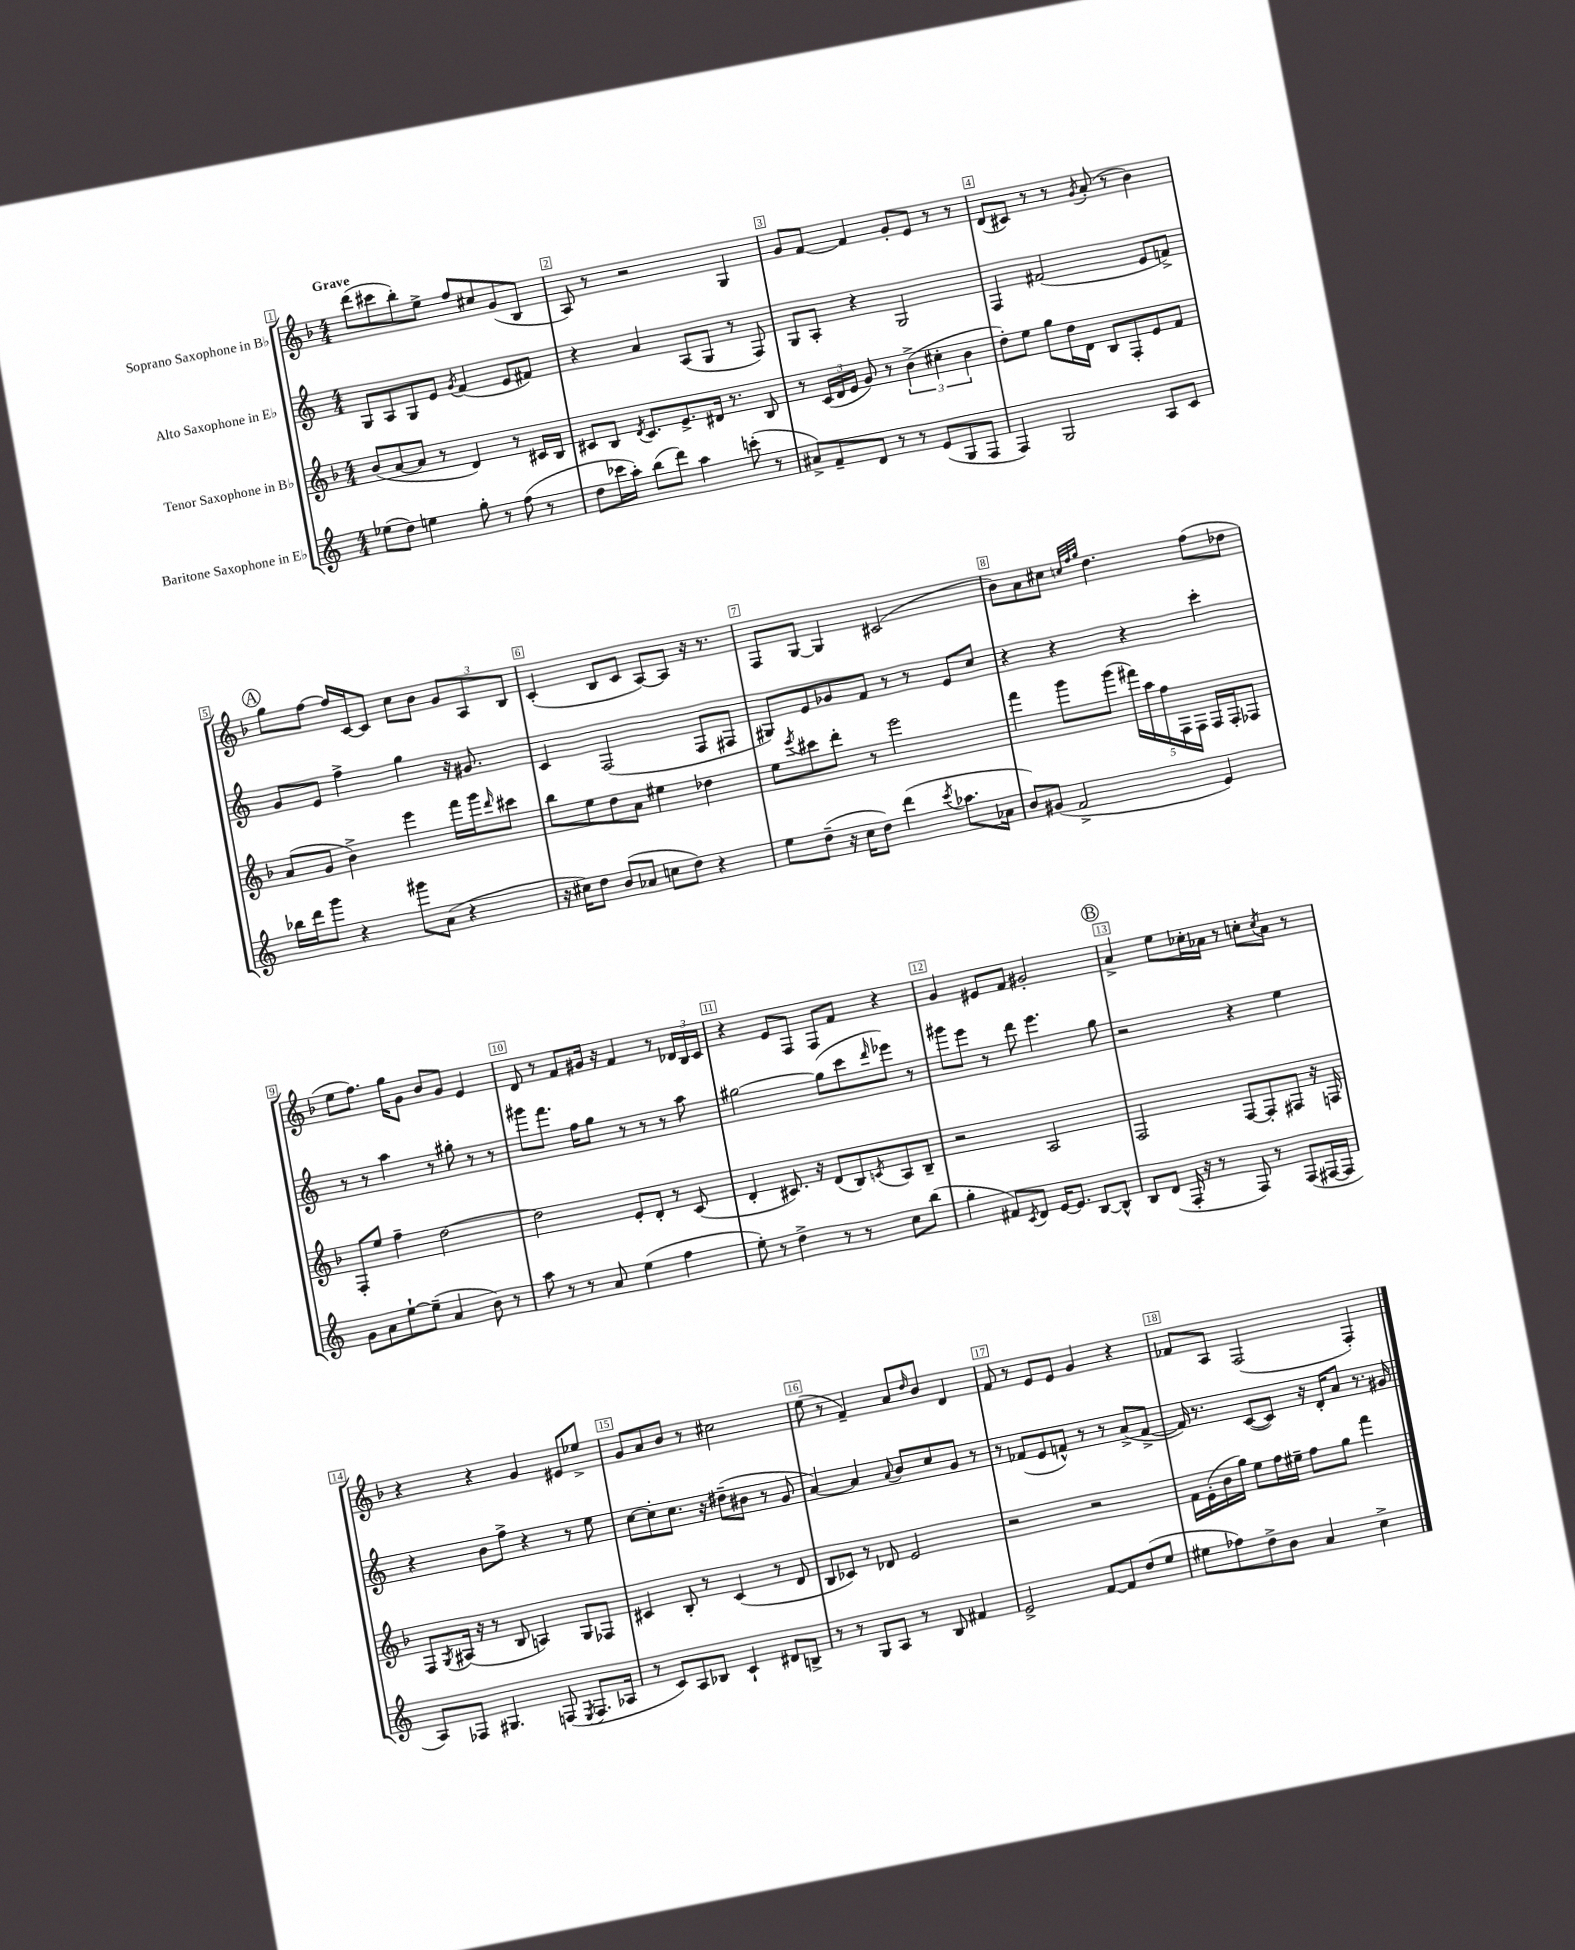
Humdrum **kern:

**kern	**kern	**kern	**kern
*staff4	*staff3	*staff2	*staff1
*clefG2	*clefG2	*clefG2	*clefG2
*k[]	*k[b-]	*k[]	*k[b-]
*M4/4	*M4/4	*M4/4	*M4/4
(8ee-	(8b-	8G	(8ddd
8dd)	[8a	8A	8ccc#
4ee	8a]	8G	8bb-')
.	8r	8e	8ee^
.	.	8qg	.
8gg'	4d)	(4f	8ff
8r	.	.	8cc#
(8ff	8r	8e	(8g
8r	16c#	8f#)	8B-
.	16B-	.	.
=	=	=	=
8dd	8c#	4r	8A)
16ccc-	8B-	.	8r
16aa')	.	.	.
.	8qd	.	.
(8bb	8.c#	4a	2r
8ddd)	.	.	.
.	8.e^	.	.
4aa	.	(8A	.
.	16d#	8G	.
.	8.r	.	.
(8ccc'	.	8r	4G
8r	8B-	8F)	.
=	=	=	=
8a#^)	8r	8G	8g
8f~	(24c	8A'	[8f
.	24d	.	.
.	24e	.	.
8d	8g)	4r	4f]
8r	8r	.	.
8r	(6b-^	2G	8g'
(8e	.	.	8e
.	6cc#'	.	.
8G	.	.	8r
.	6b-	.	.
8F	.	.	8r
=	=	=	=
4F)	8dd')	4F	(8d
.	8ee	.	8c#)
2G	8gg	(2f#	8r
.	16dd	.	8r
.	16d	.	.
.	.	.	8qg
.	8B-	.	(8a'
.	8F'	.	8r
8A	8e	8e	4b-)
8c	8f	8f^)	.
=	=	=	=
16bb-	(8a	8g	8gg
16ddd	.	.	.
8ggg	8g	8e	[8ff
4r	4b-^)	4ff^	16ff]
.	.	.	[16c
.	.	.	8c]
8ggg#	4eee	4gg	8cc
(8a	.	.	8b-
4r	16fff	16r	12g
.	16ggg	8.g#	.
.	.	.	12A
.	16qqddd	.	.
.	8ccc#	.	.
.	.	.	12B-
=	=	=	=
16r	8bb-	4c	(4c'
16cc#)	.	.	.
8dd	8ee	.	.
(8b	8dd	(2F	8B-
8a-	8a	.	8c
8cc	4ee#	.	[8A)
8dd)	.	.	8A]
4r	4dd-	8F	16r
.	.	.	8.r
.	.	8F#	.
=	=	=	=
8ee	8ee	8G#)	8F
.	8qeee	.	.
(8dd~	8ccc#	8e	[8G
16r	8ddd'	8g-	4G]
16cc	.	.	.
8dd)	8r	8f	.
(4ddd	2eee	8r	(2c#
.	.	8r	.
8qccc	.	.	.
8.aa-	.	8e	.
.	.	8cc	.
16a-	.	.	.
=	=	=	=
8b)	4fff	4r	8b-)
(8g#	.	.	8a
2f^	8ggg	4r	8cc#
.	.	.	32qqcc
.	.	.	32qqff
.	.	.	32qqgg
.	(8ggg	.	4.dd
.	20fff#)	4r	.
.	20aa	.	.
.	20ff	.	.
.	20F	.	.
.	20F	.	.
4e)	16F	4ccc'	(8ff
.	16F'	.	.
.	8F-	.	8dd-
=	=	=	=
8g	8F'	8r	8ee
8a	8ee	8r	8.ff)
[8ee`	4ff~	4aa	.
.	.	.	16gg
(8ee~]	.	.	8g
4a	[2dd	8r	8b-
.	.	8gg#'	8g
8b)	.	8r	4e
8r	.	8r	.
=	=	=	=
8aa	2dd]	8ggg#	8d
8r	.	8.fff	8r
8r	.	.	8f
.	.	16ff	.
8a	.	8gg	16g#
.	.	.	16r
(4ee	8e'	8r	4f
.	8d'	8r	.
4ff	8r	8r	8r
.	(8c	8aa	24d-
.	.	.	24B-
.	.	.	24c
=	=	=	=
8ee')	4d'	[2gg#	4r
8r	.	.	.
4dd^	8.c#)	.	8e
.	.	.	8F
.	16r	.	.
8r	(8d	(8gg#]	8F
8r	8B-)	8ccc	8f
.	8qc	16qqddd	.
8cc	8A	8eee-)	4r
(8bb	8B-~	8r	.
=	=	=	=
4gg'	2r	8ggg#	4g
.	.	8eee	.
8f#)	.	8r	8e#
8qc	.	.	.
8d	.	8ddd	8f
[16e	2A	4.eee	2g#'
8.e]	.	.	.
[8B	.	.	.
8B^^]	.	8gg	.
=	=	=	=
8B	2F	2r	4a^
(8d	.	.	.
16F'	.	.	8ee
16r	.	.	.
8r	.	.	16cc-'
.	.	.	16a-
8F)	[8F	4r	8r
8r	8F']	.	8cc'
.	.	.	8qcc
(8F	8F#	4ee	8a-
[16F#	16r	.	8r
16F#]	16F	.	.
=	=	=	=
8A)	8F	4r	4r
.	8qG	.	.
8F-	(16A#	.	.
.	16r	.	.
4.G#	8r	8b	4r
.	8B-	8ff^	.
.	4A)	4r	4g
(8F	.	.	.
8qE	.	.	.
8.F	8G	8r	8e#
.	8F-	8ee	8ee-^
16A-	.	.	.
=	=	=	=
8r	4c#	[8cc	8g
8c)	.	8cc']	8a
8A	8B-'	8.cc	8b-
8B-	8r	.	8r
.	.	16r	.
4c`	(4c#	(8dd#~	2cc#
.	.	8b#	.
8d#	8r	8r	.
8B^	8d	8g	.
=	=	=	=
8r	8B-	[4a)	(8ee
8r	8c-)	.	8r
8G	8r	4a]	4f~)
8A	8d-	.	.
.	.	8qqa	.
8r	2e	8b	8a
.	.	.	16qqdd
8B	.	8cc	8b-
4f#	.	8g	4d
.	.	8r	.
=	=	=	=
2e^	2r	8r	8f
.	.	(8f-	8r
.	.	8e	8e
.	.	8f^^)	8e
[8f	2r	8r	4g
8f]	.	8r	.
(8dd	.	(8a^	4r
8ee	.	[8f^	.
=	=	=	=
8ee#	16f	16f])	8f-
.	(16e'	8.r	.
8ff-)	16b-	.	8A
.	16gg)	.	.
8dd^	8ee	([8c	(2F
8b	16ff	8c])	.
.	16ee#~	.	.
4a	8ff	16r	.
.	.	16d'	.
.	8gg	8a	.
4cc^	4fff	8.r	4F')
.	.	16g#	.
==	==	==	==
*-	*-	*-	*-
